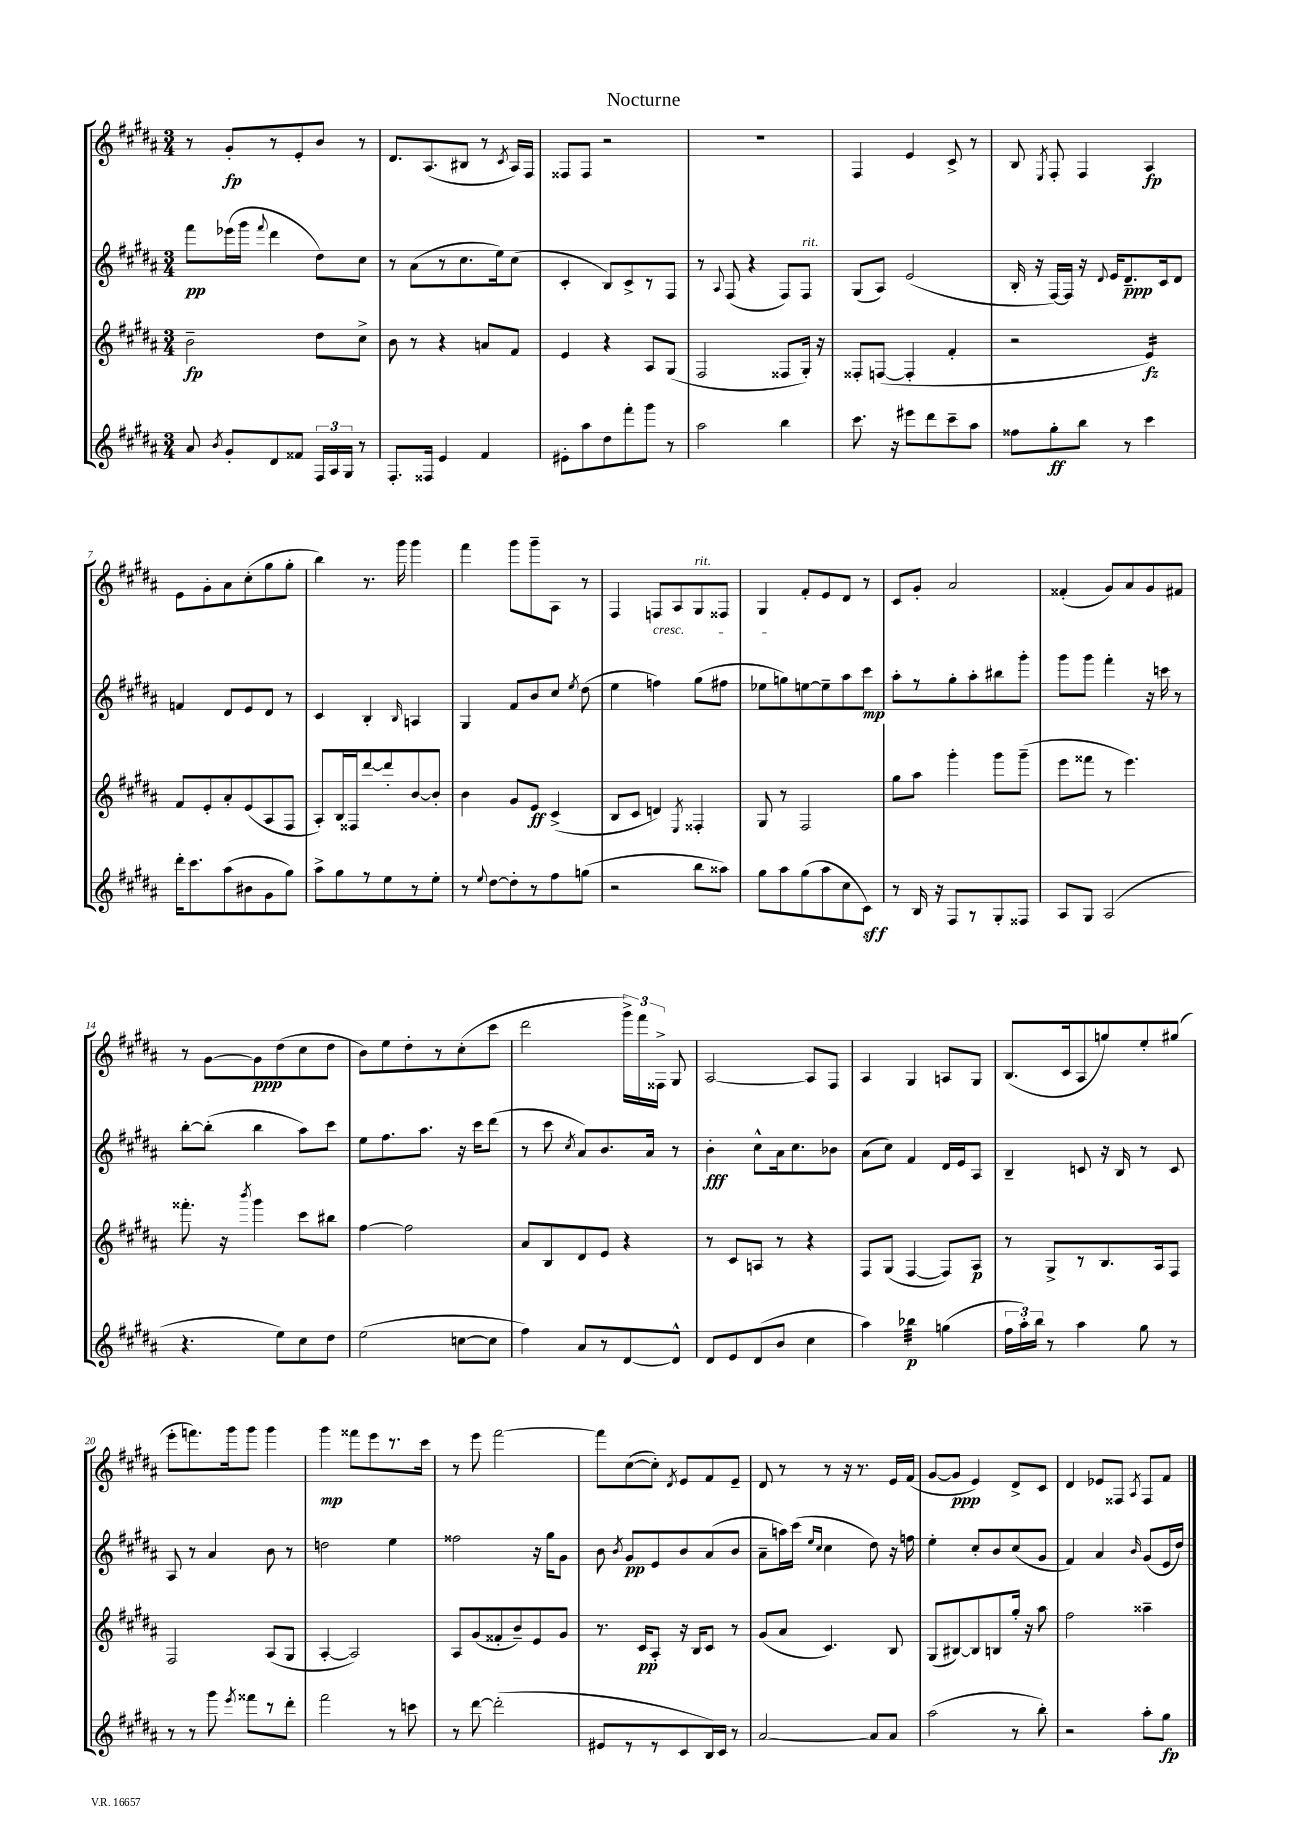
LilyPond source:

\header { title = "Nocturne" }
<<
\new StaffGroup <<
\new Staff = "s0" {
    \clef treble \key b \major \numericTimeSignature \time 3/4
    \autoBeamOff r8 gis'8[-.\fp r8 e'8-. b'8] r8 |
    dis'8.[ ais8.( bis8] r8 \acciaccatura { cis'8 } ais16[) fis16] |
    fisis8[ fisis8] r2 |
    R2. |
    fis4 e'4 cis'8-> r8 |
    b8 \acciaccatura { e8 } fis8-. fis4 ais4\fp |
    e'8[ gis'8-. ais'8 cis''8-.( gis''8 gis''8]-. |
    b''4) r8. gis'''16 gis'''4 |
    fis'''4 gis'''8[ gis'''8-- ais8] r8 |
    fis4 f8[\cresc ais8 gis8^\markup { \italic "rit." } fisis8] |
    gis4\! fis'8[-. e'8 dis'8] r8 |
    cis'8[ gis'8]-. ais'2 |
    fisis'4-.( gis'8[) ais'8 gis'8 fis'8] |
    r8 gis'8[~ gis'8\ppp dis''8( cis''8 dis''8] |
    b'8[) e''8 dis''8-. r8 cis''8-.( cis'''8] |
    dis'''2 \tuplet 3/2 { gis'''16[->) fis'''16 fisis16]-> } gis8 |
    ais2~ ais8[ fis8] |
    ais4 gis4 a8[ gis8] |
    b8.[( cis'16 ais8 g''8) e''8-. gis''8]( |
    e'''8[-. f'''8.) gis'''16 gis'''8] gis'''4 |
    gis'''4\mp fisis'''8[ e'''8 r8. cis'''16] |
    r8 e'''8 fis'''2~ |
    fis'''8[ cis''8~( cis''8]-.) \acciaccatura { dis'8 } e'8[ fis'8 e'8]-- |
    dis'8 r8 r8 r16 r8. e'16[ fis'16]( |
    gis'8[~ gis'8]\ppp e'4) dis'8[-> cis'8] |
    dis'4 ees'8[ fisis8] \acciaccatura { ais8 } fisis8[ fis'8] \bar "|." |
}
\new Staff = "s1" {
    \clef treble \key b \major \numericTimeSignature \time 3/4
    \autoBeamOff fis'''8[\pp ees'''16( gis'''16] \appoggiatura { fis'''8 } dis'''4 dis''8[) cis''8] |
    r8 ais'8[( r8 cis''8. e''16) cis''8]( |
    cis'4-. b8[) cis'8-> r8 fis8] |
    r8 \appoggiatura { ais8 } fis8( r4 fis8[) fis8]^\markup { \italic "rit." } |
    gis8[( ais8]) e'2( |
    b16-. r16 fis16[~) fis16] r16 \appoggiatura { dis'8 } e'16[ dis'8.--\ppp cis'16 dis'8] |
    f'4 dis'8[ e'8 dis'8] r8 |
    cis'4 b4-. \grace { b16 } a4 |
    gis4 fis'8[ b'8 cis''8] \acciaccatura { e''8 } dis''8( |
    e''4 f''4) gis''8[( fis''8] |
    ees''8[ g''8) e''8~ e''8-- ais''8 cis'''8]\mp |
    ais''8[-. r8 gis''8-. ais''8-. bis''8 gis'''8]-. |
    gis'''8[ gis'''8] fis'''4-. r16 c'''16 r8 |
    b''8[~-. b''8]-.( b''4 ais''8[) cis'''8] |
    e''8[ fis''8. ais''8.] r16 cis'''16[ dis'''8]( |
    r8 cis'''8 \acciaccatura { cis''8 } ais'8[) b'8. ais'16] r8 |
    b'4-.\fff cis''8[-^ ais'16 cis''8. bes'8] |
    ais'8[( cis''8]) fis'4 dis'16[ e'16 ais8] |
    b4-- c'8 r16 b16 r8 c'8 |
    ais8 r8 ais'4 b'8 r8 |
    d''2 e''4 |
    fisis''2 r16 gis''16[ gis'8] |
    b'8 \acciaccatura { b'8 } gis'8[\pp e'8 b'8 ais'8( b'8] |
    ais'8[-- a''16) cis'''16]( \grace { e''16[ cis''16] } cis''4 dis''8) r16 f''16 |
    e''4-. cis''8[-. b'8 cis''8( gis'8] |
    fis'4) ais'4 \grace { b'16 } gis'8[( e'16 dis''16]) \bar "|." |
}
\new Staff = "s2" {
    \clef treble \key b \major \numericTimeSignature \time 3/4
    \autoBeamOff b'2--\fp dis''8[ cis''8]-> |
    b'8 r8 r4 a'8[ fis'8] |
    e'4 r4 ais8[ gis8]( |
    fis2 fisis8[ gis16]-.) r16 |
    fisis8[-. f8]~( f4-. fis'4-. |
    r2 e'4:16\fz) |
    fis'8[ e'8-. ais'8-. e'8( ais8 fis8] |
    ais8[-.) b16 fisis16 dis'''8~ dis'''8-. b'8~ b'8]-. |
    b'4 gis'8[ e'8]\ff cis'4->( |
    b8[ cis'8] d'4) \acciaccatura { e8 } fisis4-. |
    gis8 r8 fis2 |
    gis''8[ ais''8] gis'''4-. gis'''8[ gis'''8]--( |
    e'''8[ fisis'''8] r8 e'''4.) |
    fisis'''8.-. r16 \acciaccatura { b'''8 } gis'''4 cis'''8[ bis''8] |
    fis''4~ fis''2 |
    ais'8[ b8 dis'8 e'8] r4 |
    r8 cis'8[ a8] r8 r4 |
    fis8[ gis8]( fis4~ fis8[) ais8]\p |
    r8 gis8[-> r8 b8. ais16 fis8] |
    fis2 ais8[( gis8] |
    ais4~-. ais2) |
    ais8[ gis'8( fisis'8-. b'8--) e'8 gis'8] |
    r8. cis'16[\pp ais8]-. r16 b16[ cis'8] r8 |
    gis'8[( ais'8] cis'4.) b8 |
    gis8[( bis8~) bis8 b8 gis''16]-. r16 ais''8 |
    fis''2 aisis''4-- \bar "|." |
}
\new Staff = "s3" {
    \clef treble \key b \major \numericTimeSignature \time 3/4
    \autoBeamOff ais'8 \acciaccatura { b'8 } gis'8[-. dis'8 fisis'8] \tuplet 3/2 { fis16[ ais16 gis16] } r8 |
    fis8.[-. fisis16] e'4 fis'4 |
    eis'8[-. ais''8 dis''8 fis'''8-. gis'''8] r8 |
    ais''2 b''4 |
    cis'''8. r16 eis'''8[ dis'''8 cis'''8-- ais''8] |
    fisis''8[ gis''8-.\ff b''8] r8 cis'''4 |
    dis'''16[-. cis'''8. ais''8( bis'8 gis'8 gis''8]) |
    ais''8[-> gis''8 r8 e''8 r8 e''8]-. |
    r8 \appoggiatura { e''8 } dis''8[~ dis''8-. r8 fis''8 g''8]( |
    r2 b''8[ aisis''8]) |
    gis''8[ ais''8 gis''8( ais''8 cis''8 cis'8]\sff) |
    r8 b16 r16 fis8[ r8 gis8-. fisis8] |
    ais8[ gis8] ais2( |
    r4. e''8[) cis''8 dis''8] |
    e''2( c''8[~ c''8] |
    fis''4) ais'8[ r8 dis'8~ dis'8]-^ |
    dis'8[ e'8 dis'8( b'8] cis''4 |
    ais''4) bes''4:32\p g''4( |
    \tuplet 3/2 { fis''16[ ais''16-.) b''16] } r8 ais''4 gis''8 r8 |
    r8 r8 gis'''8 \acciaccatura { e'''8 } fisis'''8[ r8 dis'''8]-. |
    fis'''2 r8 c'''8 |
    r8 dis'''8~ dis'''2-.( |
    eis'8[ r8 r8 cis'8 b16) cis'16] r8 |
    ais'2~ ais'8[ ais'8] |
    ais''2( r8 b''8-.) |
    r2 ais''8[-. gis''8]\fp \bar "|." |
}
>>
>>
